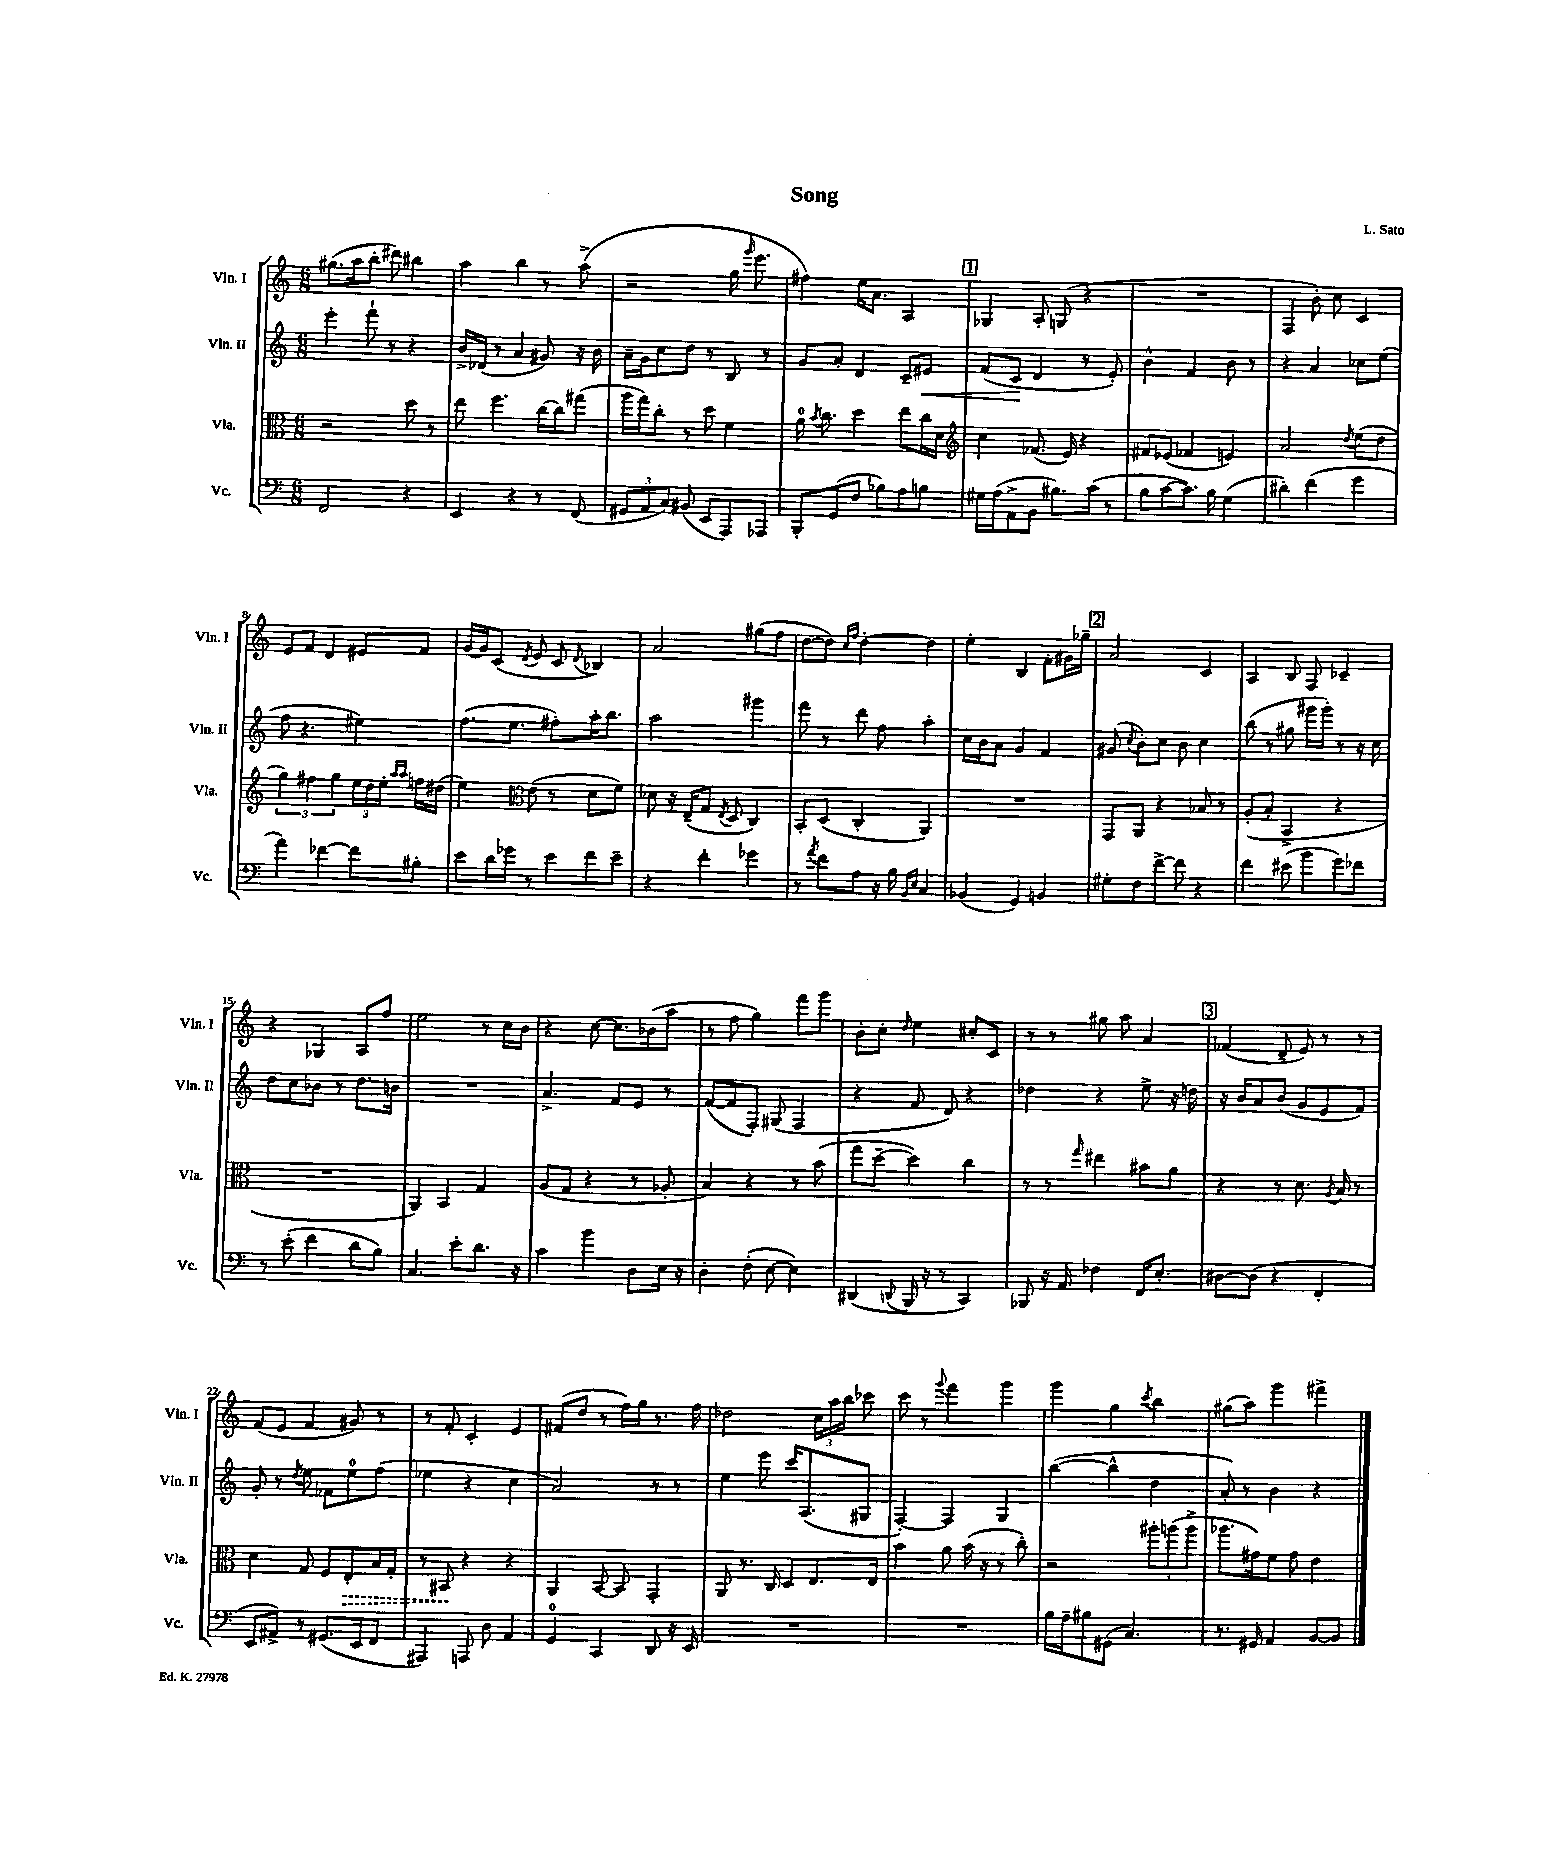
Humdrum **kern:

**kern	**kern	**dynam	**kern	**dynam	**kern
*part4	*part3	*part3	*part2	*part2	*part1
*staff4	*staff3	*staff3	*staff2	*staff2	*staff1
*I"Vc.	*I"Vla.	*	*I"Vln. II	*	*I"Vln. I
*I'Vc.	*I'Vla.	*	*I'Vln. II	*	*I'Vln. I
*clefF4	*clefC3	*	*clefG2	*	*clefG2
*k[]	*k[]	*	*k[]	*	*k[]
*M6/8	*M6/8	*	*M6/8	*	*M6/8
=1	=1	=1	=1	=1	=1
2FF/	2r	.	4eee'\	.	(8.gg#X\L
.	.	.	.	.	16aa\k
.	.	.	8fff`\	.	8bb'\J
.	.	.	8r	.	8ddd#X\)
4r	8dd\	.	4r	.	4bb#X\
.	8r	.	.	.	.
=2	=2	=2	=2	=2	=2
4EE/	8ee\	.	16b^/LL	.	4aa\
.	.	.	(16d-X/JJ	.	.
.	4.ff\	.	8r	.	.
4r	.	.	4a/	.	4bb\
8r	[16cc\LL	.	8g#X/)	.	8r
.	16cc\J]	.	.	.	.
(8FF/	(8gg#X\J	.	16r	.	(8aa^\
.	.	.	16b\	.	.
=3	=3	=3	=3	=3	=3
12GG#X/L	16aa\LL	.	16a~\LL	.	2r
.	16gg\J)	.	16g\J	.	.
12AA/	.	.	.	.	.
.	8cc'\J	.	8cc\	.	.
12C/J)	.	.	.	.	.
(8BB#X/	8r	.	8dd\J	.	.
8EE/L	8dd\	.	8r	.	.
8AAA/)	4f\	.	8B/	.	16gg\
.	.	.	.	.	16qqggg/
.	.	.	.	.	8.eee\
8AAA-X/J	.	.	8r	.	.
=4	=4	=4	=4	=4	=4
8BBB'/L	16a\	.	8g/L	.	4ff#X\)
.	8qb/	.	.	.	.
.	8.cc\	.	.	.	.
(8GG/	.	.	8a'/J	.	.
8F/J	4dd\	.	4d/	.	16ee\KL
.	.	.	.	.	8.a\J
8B-X\L)	.	.	.	.	.
8A\	8ee\L	.	8c~/L	.	4A/
!	!	!	!	!LO:HP:b	!
8Bn\J	16cc\L	.	8e#X/J	<	.
.	16d\JJ	.	.	.	.
!!LO:REH:place=s1:t=1
=5	=5	=5	=5	=5	=5
*	*clefG2	*	*	*	*
16G#X\LL	4cc\	.	(8f/L	.	4G-X/
(16A\J	.	.	.	.	.
8AA^\	.	.	8c/J	.	.
8BB\J	(8.f-X/	.	4d/	[	8A'/
8.B#X\L)	.	.	.	.	(8Gn/
.	16e/)	.	.	.	.
.	4r	.	8r	.	4r
(16c\Jk	.	.	.	.	.
8r	.	.	8e'/)	.	.
=6	=6	=6	=6	=6	=6
8B\L	8f#X/L	.	4b^^\	.	2.r
[8c\	(8e-X/J	.	.	.	.
8.c\J])	4f-X/	.	4f/	.	.
16B\	.	.	.	.	.
(4G\	4en/)	.	8b\	.	.
.	.	.	8r	.	.
=7	=7	=7	=7	=7	=7
4d#X'\)	2a/	.	4r	.	4F/
(4f\	.	.	4a/	.	8b'\)
.	.	.	.	.	8cc\
.	8qdd/	.	.	.	.
4g\	(8ee\L	.	8cc-X\L	.	4c/
.	8dd\J	.	(8ee\J	.	.
!!LO:LB:g=z
=8	=8	=8	=8	=8	=8
4a\)	6gg\)	.	8ff\	.	8e/L
.	.	.	4.r	.	8f/J
.	6ff#X\	.	.	.	.
[4f-X\	.	.	.	.	4d/
.	6gg\	.	.	.	.
8f-\L]	24ee\LL	.	4ee#X\)	.	8e#X/L
.	24dd\	.	.	.	.
.	24ee'\JJ	.	.	.	.
.	16qqaa/LL	.	.	.	.
.	16qqaa/JJ	.	.	.	.
8B#X'\J	16ffn\LL	.	.	.	8f/J
.	(16dd#X\JJ	.	.	.	.
=9	=9	=9	=9	=9	=9
8e\L	4ee\)	.	(8.ff\L	.	[16g/LL
.	.	.	.	.	16g/J]
16d\L	.	.	.	.	(8c/J
16g-X\JJ	.	.	8.ee\J	.	.
*	*clefC3	*	*	*	*
.	.	.	.	.	8qd/
8r	(8e\	.	.	.	8e/
8e\L	8r	.	8ff#X'\L)	.	8c/
.	.	.	.	.	8qqd/
8f\	8d\L	.	16aa'\K	.	4B-X/)
.	.	.	8.bb\J	.	.
8e~\J	8f\J)	.	.	.	.
=10	=10	=10	=10	=10	=10
4r	8d-X\	.	2aa\	.	2a/
.	16r	.	.	.	.
.	(16E~/KL	.	.	.	.
4f'\	8G/J	.	.	.	.
.	8qE/	.	.	.	.
.	8D/	.	.	.	.
4g-X\	4C/)	.	4ggg#X\	.	(8gg#X\L
.	.	.	.	.	8ff\J
=11	=11	=11	=11	=11	=11
8r	8BB'/L	.	8fff\	.	[8dd\L
8qa/	.	.	.	.	.
8f\L	(8D/J	.	8r	.	8dd\J])
.	.	.	.	.	16qqcc/LL
.	.	.	.	.	16qqff/JJ
8A\J	4C'/	.	8ddd\	.	[4dd'\
16r	.	.	8ff\	.	.
16B\	.	.	.	.	.
16qqBB/LL	.	.	.	.	.
16qqE/JJ	.	.	.	.	.
4C/	4AA/)	.	4aa'\	.	4dd\]
=12	=12	=12	=12	=12	=12
(4BB-X/	2.r	.	16cc\LL	.	4ee'\
.	.	.	16b\J	.	.
.	.	.	8a\J	.	.
4GG/)	.	.	4g/	.	4B/
4BBn/	.	.	4f/	.	8f'\L
.	.	.	.	.	16g#X\L
.	.	.	.	.	16gg-X~\JJ
!!LO:REH:place=s1:t=2
=13	=13	=13	=13	=13	=13
8G#X'\L	8GG/L	.	(8g#X/	.	2a/
.	.	.	8qcc/	.	.
8F\	8AA/J	.	8b'\L)	.	.
[8f^\J	4r	.	8cc\J	.	.
8f\]	.	.	8b\	.	.
4r	8B-X/	.	4cc\	.	4c/
.	8r	.	.	.	.
=14	=14	=14	=14	=14	=14
4f\	(8A'/L	.	(8bb\	.	4A/
.	8B'/J	.	8r	.	.
(8e#X\	4BB^/	.	8gg#X\	.	8B/
8b\L	.	.	16ggg#X\LL	.	8F/
.	.	.	16ggg#'\JJ)	.	.
8g\)	4r	.	8r	.	4c-X~/
8f-X\J	.	.	16r	.	.
.	.	.	16cc\	.	.
!!LO:LB:g=z
=15	=15	=15	=15	=15	=15
8r	2.r	.	8dd\L	.	4r
(8e'\	.	.	8cc\	.	.
4f\	.	.	8b-X\J	.	4G-X/
.	.	.	8r	.	.
8d\L	.	.	8.dd\L	.	8A/L
8B\J)	.	.	.	.	8ff/J
.	.	.	16bn\Jk	.	.
=16	=16	=16	=16	=16	=16
4.C/	4AA/)	.	2.r	.	2ee\
.	4BB/	.	.	.	.
8e'\L	.	.	.	.	.
8.d\J	4G/	.	.	.	8r
.	.	.	.	.	16cc\LL
16r	.	.	.	.	16b\JJ
=17	=17	=17	=17	=17	=17
4c\	(8A/L	.	4.a^/	.	4r
.	8G/J	.	.	.	.
4b\	4r	.	.	.	[8cc\
.	.	.	8f/L	.	8.cc\L]
8D\L	8r	.	8e/J	.	.
.	.	.	.	.	(16b-X\k
16E\Jk	8A-X'/	.	8r	.	8aa\J
16r	.	.	.	.	.
=18	=18	=18	=18	=18	=18
4D'\	4B/)	.	([8f/L	.	8r
.	.	.	8f/]	.	8ff\
(8F'\	4r	.	8F'/J)	.	4gg\)
[8E\	.	.	(8G#X/	.	.
4E\])	8r	.	4F/	.	8fff\L
.	(8b\	.	.	.	8ggg\J
=19	=19	=19	=19	=19	=19
(4DD#X/	8gg\L	.	4r	.	8b'\L
.	[8dd~\J	.	.	.	8cc'\J
8qqDDn/	.	.	.	.	16qqdd/
16BBB/	4dd\])	.	8f/	.	4ee\
16r	.	.	.	.	.
8r	.	.	8d/)	.	.
4CC/)	4cc\	.	4r	.	8cc#X'/L
.	.	.	.	.	8c/J
=20	=20	=20	=20	=20	=20
8BBB-X/	8r	.	4dd-X\	.	8r
16r	8r	.	.	.	8r
16AA/	.	.	.	.	.
.	16qqgg/	.	.	.	.
4F-X\	4ee#X\	.	4r	.	8gg#X\
.	.	.	.	.	8aa\
16FF/KL	8b#X\L	.	8ee^\	.	4a/
8.E'/J	.	.	.	.	.
.	8a\J	.	16r	.	.
.	.	.	16ddn\	.	.
!!LO:REH:place=s1:t=3
=21	=21	=21	=21	=21	=21
[8D#X\L	4r	.	16r	.	(4f-X/
.	.	.	16b/KL	.	.
(8D#\J]	.	.	8a/	.	.
4r	8r	.	(8b/J	.	8d~/
.	8.d\	.	8g/L	.	8e/)
4FF'/	.	.	8e/	.	8r
.	8qA/	.	.	.	.
.	16B/	.	.	.	.
.	8r	.	8f/J)	.	8r
!!LO:LB:g=z
=22	=22	=22	=22	=22	=22
8EE/L	4d\	.	8g'/	.	(8f/L
8AA#X^/J)	.	.	8r	.	8e/J
.	.	.	8qdd/	.	.
8r	8G/	.	8ee\	.	4f/
(8.GG#X/L	8F/L	.	8f-X\L	.	.
!	!	!LO:HP:b	!	!	!
.	8E'/	>	8ee\	.	8g#X/)
16EE/k	.	.	.	.	.
8FF/J	16B/L	.	(8ff\J	.	8r
.	16G'/JJ	.	.	.	.
=23	=23	=23	=23	=23	=23
4AAA#X/)	8r	.	4ee-X\	.	8r
.	8BB#X/	.	.	.	8f'/
8AAAn/	4r	]	4r	.	4c'/
8D\	.	.	.	.	.
4AA/	4r	.	4cc\	.	4e/
=24	=24	=24	=24	=24	=24
4GG/	4AA/	.	2a/)	.	(8f#X/L
.	.	.	.	.	8dd/J
4CC/	[8BB/	.	.	.	8r
.	8BB/]	.	.	.	16ff\LL)
.	.	.	.	.	16gg\JJ
8DD/	4GG'/	.	8r	.	8.r
16r	.	.	8r	.	.
16EE/	.	.	.	.	16ff\
=25	=25	=25	=25	=25	=25
2.r	8AA/	.	4ee\	.	2dd-X\
.	8.r	.	.	.	.
.	.	.	8eee\	.	.
.	16C/	.	.	.	.
.	8D/L	.	16ccc/KL	.	.
.	.	.	(8.A/	.	.
.	8.E/	.	.	.	24cc\LL
.	.	.	.	.	24aa\
.	.	.	.	.	24bb\JJ
.	.	.	8G#X/J	.	8ccc-X\
.	16E/Jk	.	.	.	.
=26	=26	=26	=26	=26	=26
2.r	4b\	.	[4F'/)	.	8ccc\
.	.	.	.	.	8r
.	.	.	.	.	8qqggg/
.	8a\	.	4F/]	.	4fff\
.	(16b\	.	.	.	.
.	16r	.	.	.	.
.	8r	.	4G/	.	4ggg\
.	8cc'\)	.	.	.	.
=27	=27	=27	=27	=27	=27
16B\LL	2r	.	([4bb\	.	4ggg\
16A~\J	.	.	.	.	.
8B#X\	.	.	.	.	.
(8GG#X\J	.	.	4bb^^\]	.	4gg\
4.C/)	.	.	.	.	.
.	.	.	.	.	8qccc/
.	12aa#X'\L	.	4dd\	.	4bb\
.	(12aan\	.	.	.	.
.	12aa^\J	.	.	.	.
=28	=28	=28	=28	=28	=28
8.r	8.aa-X\L	.	8a'/)	.	(8gg#X\L
.	.	.	8r	.	8aa\J)
16GG#X/	16g#X\k)	.	.	.	.
4AA/	8f\J	.	4b\	.	4ggg\
.	8g#\	.	.	.	.
[8BB/L	4e\	.	4r	.	4fff#X^\
8BB/J]	.	.	.	.	.
==	==	==	==	==	==
*-	*-	*-	*-	*-	*-
